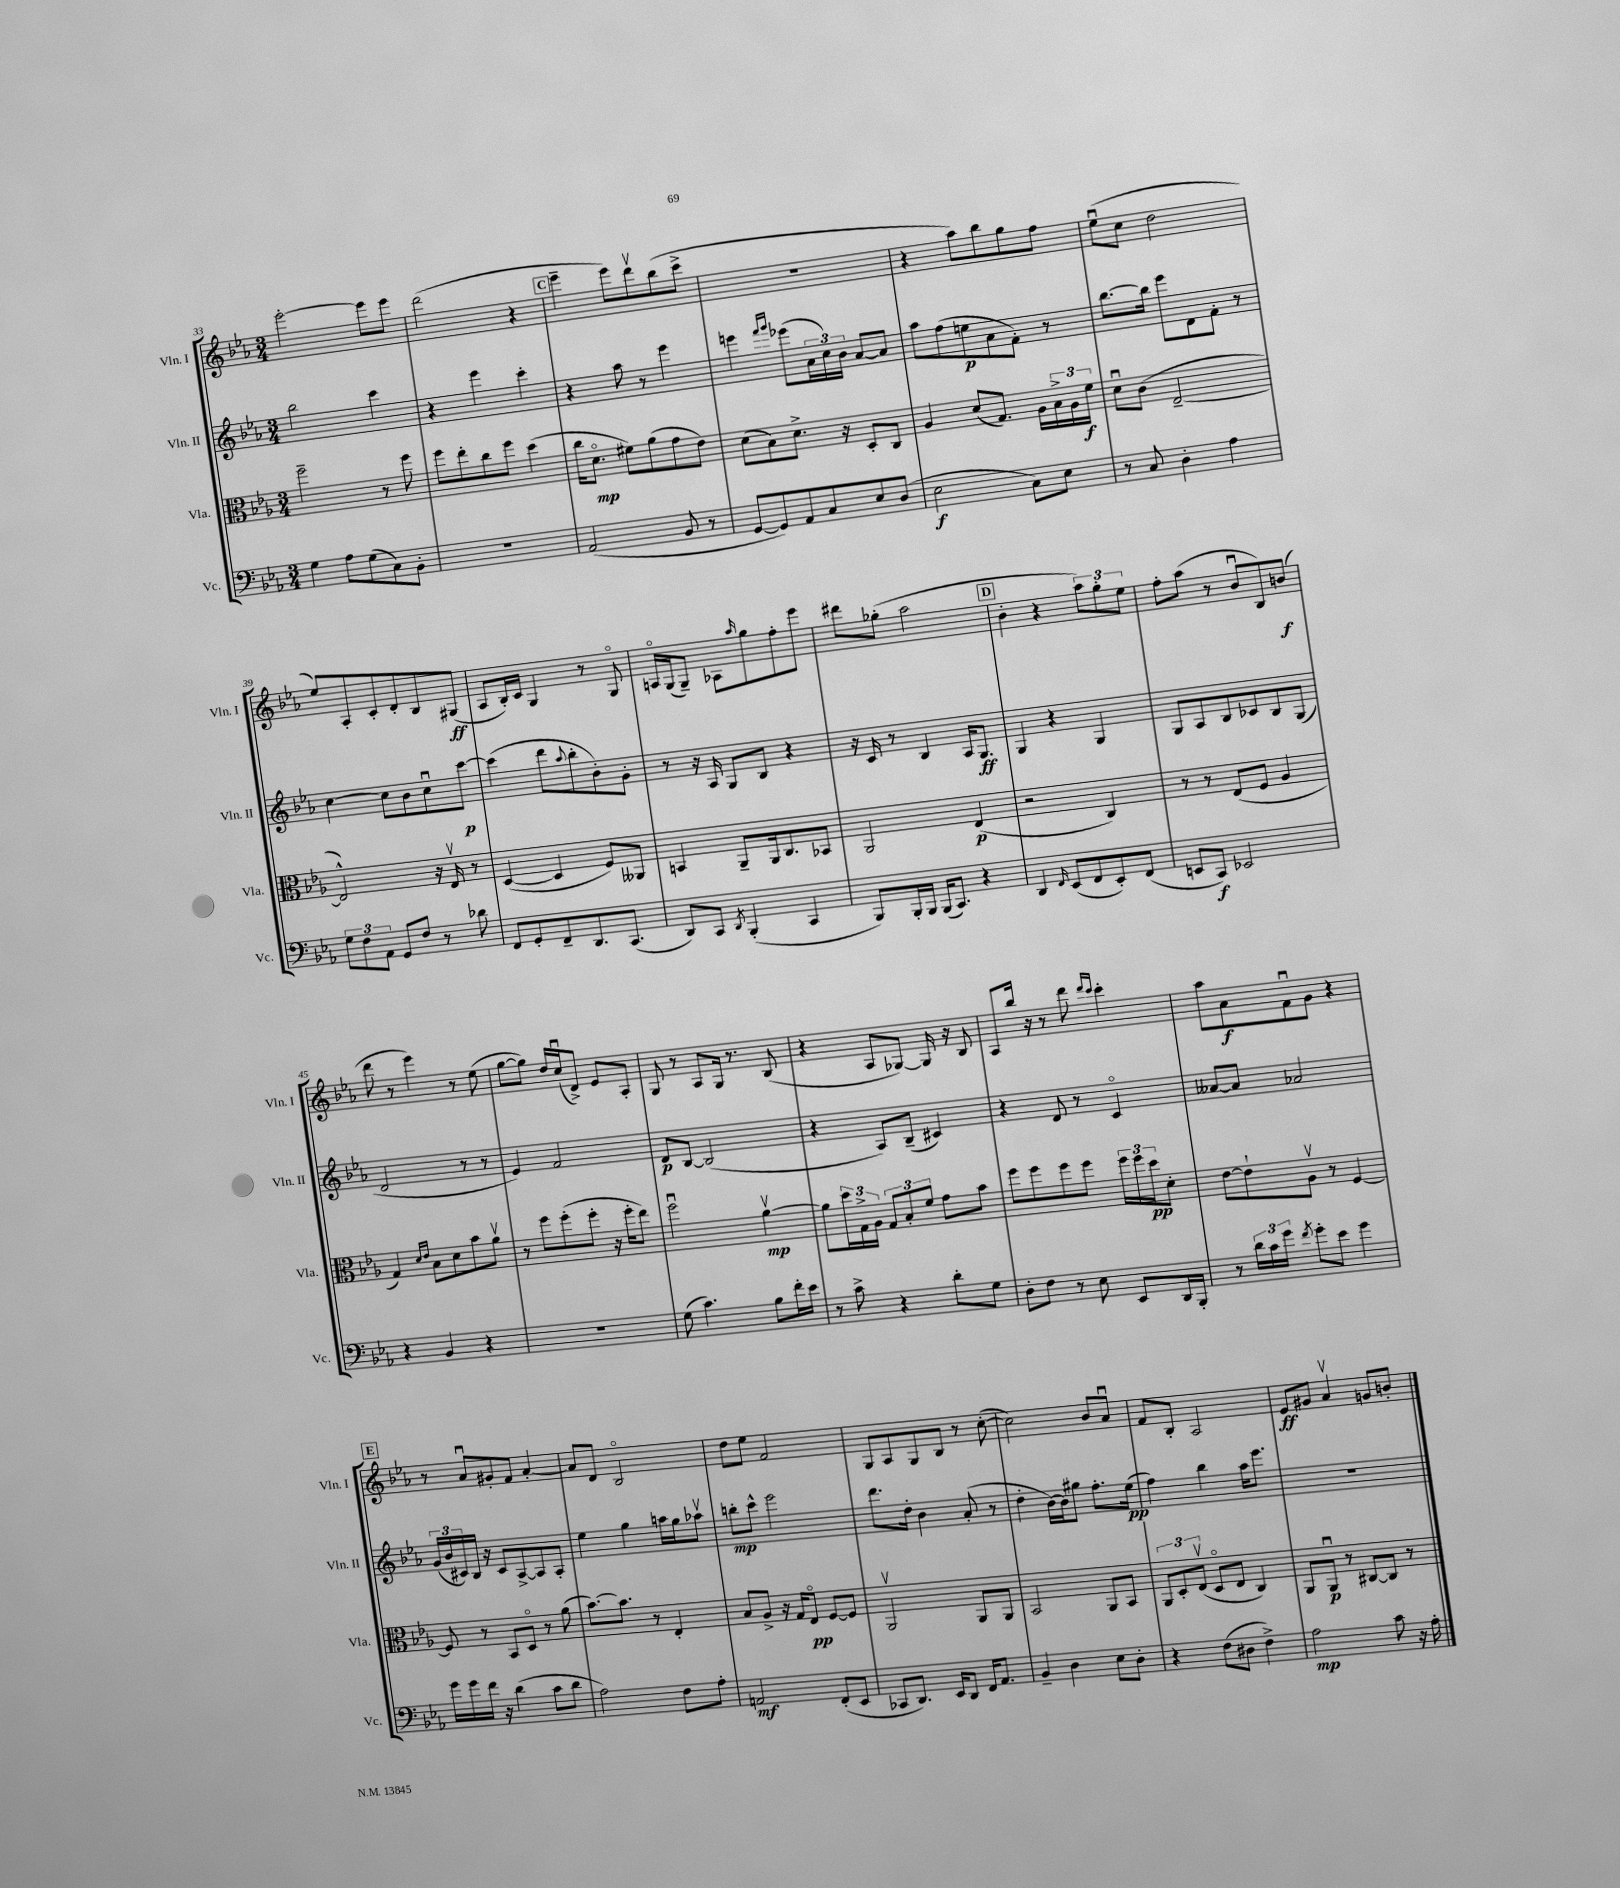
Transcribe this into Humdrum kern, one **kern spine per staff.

**kern	**kern	**kern	**kern
*staff4	*staff3	*staff2	*staff1
*clefF4	*clefC3	*clefG2	*clefG2
*k[b-e-a-]	*k[b-e-a-]	*k[b-e-a-]	*k[b-e-a-]
*M3/4	*M3/4	*M3/4	*M3/4
4G	2ff~	2bb-	[2eee-'
8A-	.	.	.
(8G	.	.	.
8C)	8r	4ccc	8eee-]
8BB-'	8ff	.	8eee-
=	=	=	=
2.r	8ff	4r	(2ddd
.	8ee-'	.	.
.	8cc	4eee-	.
.	8ff	.	.
.	(4dd	4ccc'	4r
=	=	=	=
(2AA-	16cc	4r	4eee-~
.	8.do	.	.
.	8f#)	8aa-	8eee-)
.	(8a-	8r	8dddv
8BB-	8g	4eee-	(8bb-
8r	8e-)	.	8ccc^
=	=	=	=
[8GG	(8d	4eee	2.r
8GG])	8B-)	.	.
.	.	16qqfff	.
.	.	16qqggg	.
8AA-	8.d^	(8eee-	.
8C	.	24a-	.
.	.	24cc)	.
.	16r	.	.
.	.	24b-	.
8E-	8D'	[8a-	.
(8D	8C	8a-]	.
=	=	=	=
2E-	4A-	8aa-	4r
.	.	(8ff	.
.	(8d	8ee	8aa-)
.	8.G)	8a-	8bb-
8C)	.	8f')	8gg
.	16A-	.	.
8E-	24B-^	8r	8ff
.	24A-	.	.
.	24f	.	.
=	=	=	=
8r	8du	[8.bb-	(8ee-u
8C	(8c	.	8cc
.	.	16bb-]	.
4D'	[2E-~	8eee-	2dd
.	.	8d	.
4A-	.	8f'	.
.	.	8r	.
=	=	=	=
12G	2E-^^])	[4cc	8ee-)
12F	.	.	.
.	.	.	8A-'
12AA-	.	.	.
8GG	.	8cc]	8c'
8F	.	8b-	8d'
8r	16r	8ccu	8B-
.	16E-v	.	.
8d-	8r	[8ccc	(8G#
=	=	=	=
8FF	([4D	(4ccc]	8A-
8GG'	.	.	16B-')
.	.	.	16c
8FF~	4D]	8ddd	4G
.	.	8qqaa-	.
8.DD	.	8bb-'	.
.	8F)	8b-')	8r
(8.CC	.	.	.
.	8AA--	8g'	8Go
=	=	=	=
8DD)	4BB	8r	16Ao
.	.	.	(16G
8CC	.	16r	8G~)
.	.	16A-	.
8qDD	.	.	.
(4BBB-'	8AA-~	8G	8A-
.	.	.	16qqaa-
.	16AA-	8B-	8gg
.	8.C	.	.
4CC	.	4r	8ff'
.	8BB-	.	8eee-
=	=	=	=
8BBB-)	2AA-	16r	8ddd#
.	.	16c	.
16BBB-'	.	8r	(8gg-'
16BBB-	.	.	.
(16BBB-	.	4B-	2aa-
8.CC)	.	.	.
4r	(4E-	16A-	.
.	.	8.G	.
=	=	=	=
4DD	2r	4G	4b-'
16qqFF	.	.	.
(8EE-	.	4r	4r
8FF	.	.	.
8EE-')	4C)	4G	12aa-)
.	.	.	12gg'
(8FF	.	.	.
.	.	.	12ee-
=	=	=	=
8EE	8r	8G	8ff'
8CC)	8r	8A-	(8aa-
2EE-	(8E-	8B-	8r
.	8F	8c-	8b-u
.	4A-	8B-	8B-)
.	.	(8G	(8b
=	=	=	=
4r	4G)	2d	8ddd
.	.	.	8r
.	16qqd	.	.
.	16qqe-	.	.
4BB-	8B-	.	4eee-)
.	8d	.	.
4r	8b-	8r	8r
.	8a-v	8r	(8ee-
=	=	=	=
2.r	8r	4e-)	[8gg
.	8ff	.	8gg])
.	(8ff'	2f	16dd
.	.	.	(16ccu
.	8ff'	.	8d^)
.	16r	.	8e-
.	16ff'	.	.
.	8ee-)	.	8A-'
=	=	=	=
(8G	2ffu	8d	8G
4.c)	.	[8B-	8r
.	.	(2B-]	8A-
.	.	.	16G
.	.	.	8.r
8B-	[4a-v	.	.
16f'	.	.	(8B-
16e-	.	.	.
=	=	=	=
8r	8a-]	4r	4r
8c^	24dd	.	.
.	24G^	.	.
.	24A-	.	.
4r	12G	8A-)	8A-
.	12B-'	.	.
.	.	(8B-~	[8G-)
.	12f	.	.
8d'	8g	4c#)	16G-]
.	.	.	16r
8G	8b-	.	8B-
=	=	=	=
8D'	8ff	4r	8A-
8F	8ff	.	16bb-
.	.	.	16r
8r	8ff	8d	8r
8E-	8ff	8r	8ddd
.	.	.	16qqddd
.	.	.	16qqccc
8EE-	24ff	4co	4ccc'
.	24ff	.	.
.	24dd	.	.
16DD	8d'	.	.
16BBB-'	.	.	.
=	=	=	=
8r	[8e-	[8a--	8aa-
24d	8e-`]	8a--]	8a-
24c	.	.	.
24g	.	.	.
8qf	.	.	.
8g'	8A-v	2a-	8fu
8e-	8r	.	8g
4g	[4F	.	4r
=	=	=	=
16g	8F]	(24g	8r
.	.	24b-	.
16g	.	.	.
.	.	24c#)	.
16f	8r	16B-	8a-u
16r	.	16r	.
(4d	8BB-	8c#	8g#'
.	8Do	[8A-^	8f
8c	8r	8A-]	[4a-'
8d	(8a-	8A-'	.
=	=	=	=
2A-)	[8.b-)	4ee-	8a-]
.	.	.	8d
.	8.b-]	.	.
.	.	4gg	2B-o
.	8r	.	.
8F	4E-'	16aa	.
.	.	16gg	.
8A-'	.	8aa-v	.
=	=	=	=
2AA	8B-	8bb'	8dd
.	8A-^	8ccc^^	8ee-
.	16r	2eee-	2f
.	16G	.	.
.	8E-o	.	.
(8FF'	[8F	.	.
8EE-	8F]	.	.
=	=	=	=
8CC-	2AA-v	8.ddd	8G
8.DD)	.	.	8A-
.	.	16dd'	.
.	.	4b-	8G
16EE-	.	.	.
8DD	.	.	8B-
16FF	8AA-	(8a-'	8r
8.AA-	.	.	.
.	8AA-	8r	([8cc'
=	=	=	=
4BB-~	2BB-	4dd'	2cc])
4D	.	[16b-)	.
.	.	16b-]	.
.	.	8gg#	.
8E-	8AA-	8.ff'	8b-
8D'	8BB-	.	8a-u
.	.	(16ee-	.
=	=	=	=
4r	12AA-	4ff)	8f
.	12D'	.	.
.	.	.	8B-'
.	(12E-v	.	.
(8F	8Do	4bb-	2A-
8D#	8E-	.	.
4F^)	4C)	16aa-	.
.	.	8.eee-	.
=	=	=	=
2A-	8AA-	2.r	8e-
.	8AA-u	.	8g#
.	8r	.	4a-v
.	[8C#	.	.
8c	8C#]	.	8g
16r	8r	.	8b'
16A-'	.	.	.
==	==	==	==
*-	*-	*-	*-
